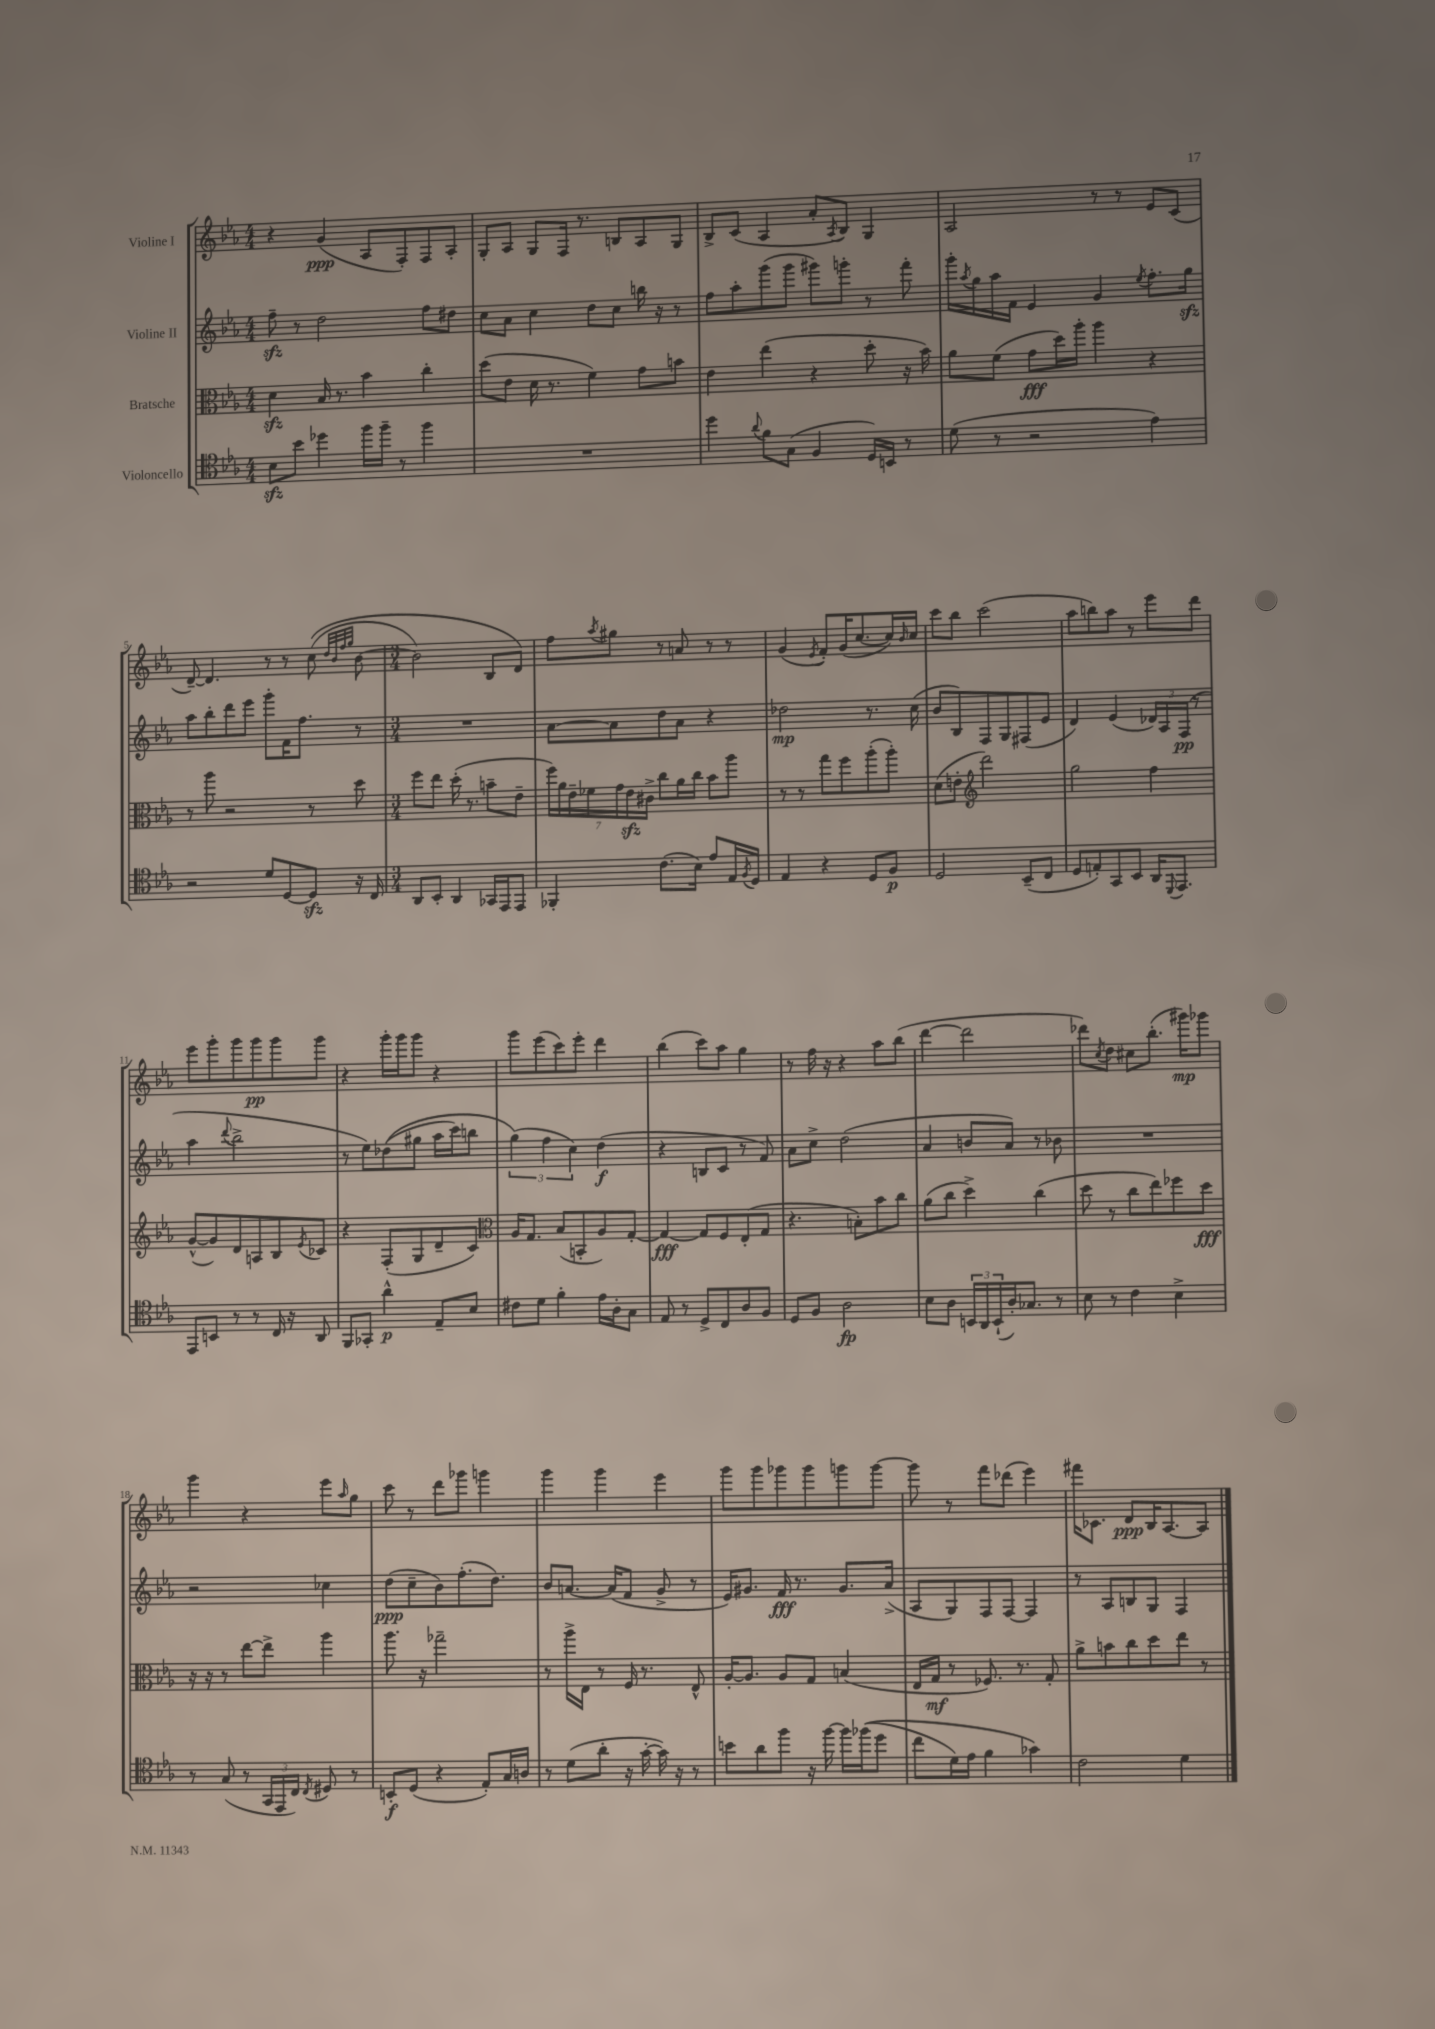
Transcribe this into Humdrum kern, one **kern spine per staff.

**kern	**kern	**kern	**kern
*staff4	*staff3	*staff2	*staff1
*clefC4	*clefC3	*clefG2	*clefG2
*k[b-e-a-]	*k[b-e-a-]	*k[b-e-a-]	*k[b-e-a-]
*M4/4	*M4/4	*M4/4	*M4/4
8B-\L	4d\	8ff~\	4r
8b-\J	.	8r	.
4dd-\	16B-/	2dd\	(4g/
.	8.r	.	.
16ff\LL	4b-\	.	8A-/L
16ff~\JJ	.	.	.
8r	.	.	8F'/)
4ff\	4cc'\	8ff\L	8F/
.	.	8dd#\J	8A-'/J
=	=	=	=
1r	(8dd\L	8cc\L	8G'/L
.	8e-\J	8a-\J	8A-/J
.	16d\	4cc\	8G/L
.	8.r	.	.
.	.	.	16F/Jk
.	.	.	8.r
.	4f\)	8dd\L	.
.	.	8cc\J	8B/L
.	8g\L	16bb\	8A-/
.	.	16r	.
.	8b\J	8r	8G/J
=	=	=	=
4dd\	4e-\	8ff\L	8B-^/L
.	.	8aa-'\	(8c/J
8qqa-/	.	.	.
8f\L	(4ee-\	(8ggg\	4A-/
(8G\J	.	8ggg\J	.
4F/	4r	8ggg#\L)	8a-'/L
.	.	.	8qA-/
.	.	8ggg'\J	8B-/J)
16D/LL)	8dd'\	8r	4G/
16BB/JJ	.	.	.
8r	16r	8fff'\	.
.	16b-\)	.	.
=	=	=	=
(8d\	8a-\L	16ggg'\LL	2A-/
.	.	8qaa-/	.
.	.	16gg\	.
8r	(8f\J	16aa-\	.
.	.	16f\JJ	.
2r	8g\L	4e-/	.
.	16dd\L)	.	.
.	16aa-'\JJ	.	.
.	4aa-\	4g/	8r
.	.	.	8r
.	.	8qee-/	.
4e-\)	4r	8.ff'\L	8e-/L
.	.	.	(8c/J
.	.	16gg\Jk	.
=	=	=	=
2r	8r	8aa-\L	[8d~/)
.	8aa-\	8bb-'\	4.d/]
.	2r	8ddd\	.
.	.	8eee-\J	.
8d/L	.	8ggg'\L	8r
[8D/	.	16f\K	8r
.	.	8.ff\J	.
8D/]J	8r	.	&((8cc\
.	.	.	32qqdd/LLL
.	.	.	32qqb-/
.	.	.	32qqff/
.	.	.	32qqgg/JJJ
16r	8dd\	8r	[8b-\
16C/	.	.	.
=	=	=	=
*M3/4	*M3/4	*M3/4	*M3/4
8AA-/L	8ff\L	2.r	2b-\])
8BB-'/J	8ee-\J	.	.
4AA-/	(16dd'\	.	.
.	8.r	.	.
16GG-/LL	8b~\L	.	8B-/L
16EE-/J	.	.	.
8EE-/J	8e-~\J	.	8d/J&)
=	=	=	=
4FF-'/	28ff\LL)	[8a-\L	8ff\L
.	28a-\	.	.
.	28e-~\	.	.
.	28f-\	.	.
.	.	.	8qaa-/
.	.	8a-\]	8gg#\J
.	28g\	.	.
.	28e-\	.	.
.	28c#^\JJ	.	.
(8.c\L	8cc\L	8dd\	8r
.	16a-\L	8a-\J	8a/
16B-\Jk)	16cc\JJ	.	.
8e-/L	8b-\L	4r	8r
16E-/L	8aa-\J	.	8r
8qF/	.	.	.
16D/JJ	.	.	.
=	=	=	=
4E-/	8r	2dd-\	(4g/
.	8r	.	.
.	.	.	8qe-/
4r	8gg\L	.	8f'/L)
.	8ff\	.	(16g/K
.	.	.	[8.cc/
8D/L	(8aa-'\	8.r	.
8F/J	8aa-'\J)	.	16cc/]L)
.	.	.	16qqb-/
.	.	(16cc\	16cc/JJ
=	=	=	=
2D/	(8d\L	8b-/L	8ccc\L
.	8e'\J	8B-/)	8bb-\J
*	*clefG2	*	*
.	2ddd\)	8F/	(2ccc\
.	.	8G/	.
(8BB-~/L	.	(8F#/	.
8C/J	.	8e-/J	.
=	=	=	=
8D/L	2gg\	4d/)	8aa-\L
8E'/)	.	.	8bb\)
8GG/	.	(4e-/	8aa-\J
8BB-/J	.	.	8r
16AA-/LK	4ff\	24d-/LL)	8eee-\L
.	.	24A-/	.
8qqDD/	.	.	.
8.EE-/J	.	.	.
.	.	(24F/JJ	.
.	.	8r	8ddd\J
=	=	=	=
8EE-/L	([8g^^/L	4aa-\	8eee-\L
8BB/J	8g/])	.	8ggg'\
.	.	8qqddd/	.
8r	8d/	2bb-^\	8ggg\
8r	8A/	.	8ggg\
16C/	8B-/	.	8ggg\
16r	.	.	.
.	8qe-/	.	.
8AA-/	8c-/J	.	8ggg\J
=	=	=	=
8FF/L	4r	8r	4r
8GG-'/J	.	8ee-\L)	.
4a-^^\	(8F'/L	&((8dd-\	16ggg'\LL
.	.	.	16ggg\J
.	8G/	8gg#\J	8ggg\J
8E-~/L	8d~/	16aa-\LL	4r
.	.	16ccc\J)	.
8B-/J	8c/J)	8bb\J	.
=	=	=	=
*	*clefC3	*	*
8c#\L	16A-/LK	(6gg\&)	8ggg\L
.	8.G/J	.	.
8d\J	.	.	(8eee-\
.	.	6ff\	.
4f'\	(8B-/L	.	8ccc\)
.	.	6cc\)	.
.	8BB'/	.	8eee-'\J
16e-\LL	8A-/)	(4dd\	4ddd\
16A-'\J	.	.	.
8G\J	[8G'/J	.	.
=	=	=	=
8E-/	4G/_	4r	(4bb-\
8r	.	.	.
8D^/L	8G/]L	8B/L	8ccc\L)
8C/	8F/	8c/J	8aa-\J
8A-/	(8E-'/	8r	4gg\
8F/J	8G/J	8f/)	.
=	=	=	=
8D/L	4.r	8a-\L	8r
8F/J	.	8cc^\J	16ff\
.	.	.	16r
2A-\	.	(2dd\	4r
.	8B'\L)	.	.
.	8b-\	.	8aa-\L
.	8cc\J	.	(8bb-\J
=	=	=	=
8B-\L	(8a-\L	4a-/	[4ddd\
8A-\J	8cc\J	.	.
24BB/LL	4dd^\)	8b/L	2ddd\]
24AA-/	.	.	.
(24BB`/	.	.	.
16A-'/J)	.	8a-/J)	.
8.G-/J	.	.	.
.	(4cc\	8r	.
8r	.	8b-\	.
=	=	=	=
8B-\	8dd\	2.r	8ddd-\L)
.	.	.	8qcc/
8r	8r	.	8dd\J
4c\	8cc\L	.	8cc#\L
.	8ee-\)	.	(8.bb-'\J
4B-^\	8ff-\	.	.
.	.	.	16ggg#\LK)
.	8dd\J	.	8ggg-\J
=	=	=	=
8r	16r	2r	4ggg\
.	16r	.	.
(8G/	8r	.	.
8r	[8ee-\L	.	4r
24GG/LL	8ee-^\]J	.	.
24EE-/	.	.	.
24C/JJ)	.	.	.
8qC/	.	.	.
8D#/	4aa-\	4cc-\	8eee-\L
.	.	.	16qqaa-/
8r	.	.	8gg\J
=	=	=	=
8BB'/L	8.aa-\	(8dd\L	8ccc\
(8D/J	.	8cc~\	8r
.	16r	.	.
4r	2gg-~\	8b-\)	8ddd\L
.	.	(8.ff'\	8ggg-\J
8E-'/L)	.	.	4ggg\
.	.	8.dd\J)	.
16G/L	.	.	.
16A/JJ	.	.	.
=	=	=	=
8r	8r	8b-/L	4ggg\
(8d\L	16aa-^\LL	[8.a/J	.
.	16E-\JJ	.	.
8a-'\J	8r	.	4ggg\
.	.	(16a/]LK	.
16r	16F/	8f/J	.
[16g'\	8.r	.	.
16g\])	.	8g^/	4eee-\
16r	.	.	.
8r	8E-^^/	8r	.
=	=	=	=
8b\L	[16A-'/LK	16e-/LK)	8ggg\L
.	8.A-/]J	8.g#/J	.
8a-\	.	.	8ggg\
8ff\J	8A-/L	16f/	8ggg-\
.	.	8.r	.
16r	8G/J	.	8ggg-\
[16ff\	.	.	.
16ff\]LL	(4B/	8.g#/L	8ggg\
&((16ff-\J	.	.	.
8dd\J	.	.	[8ggg\J
.	.	(16a-^/Jk	.
=	=	=	=
8cc\L	16E-/LL	8A-/L	8ggg\]
.	16G/JJ	.	.
16d\L)	8r	8G/)	8r
16e-\JJ	.	.	.
4f\	8.F-/)	8F/	8fff\L
.	.	[8F/J	(8ddd-\J
.	8.r	.	.
4g-\&)	.	4F/]	4eee-\)
.	8G'/	.	.
=	=	=	=
2c\	8a-^\L	8r	16fff#\LK
.	.	.	8.c-\J
.	8b\	8A-/L	.
.	8cc\	8B/	8d/L
.	8dd\	8G/J	16B-/K
.	.	.	[8.A-/
4d\	8ee-\J	4F/	.
.	8r	.	8A-/]J
==	==	==	==
*-	*-	*-	*-
